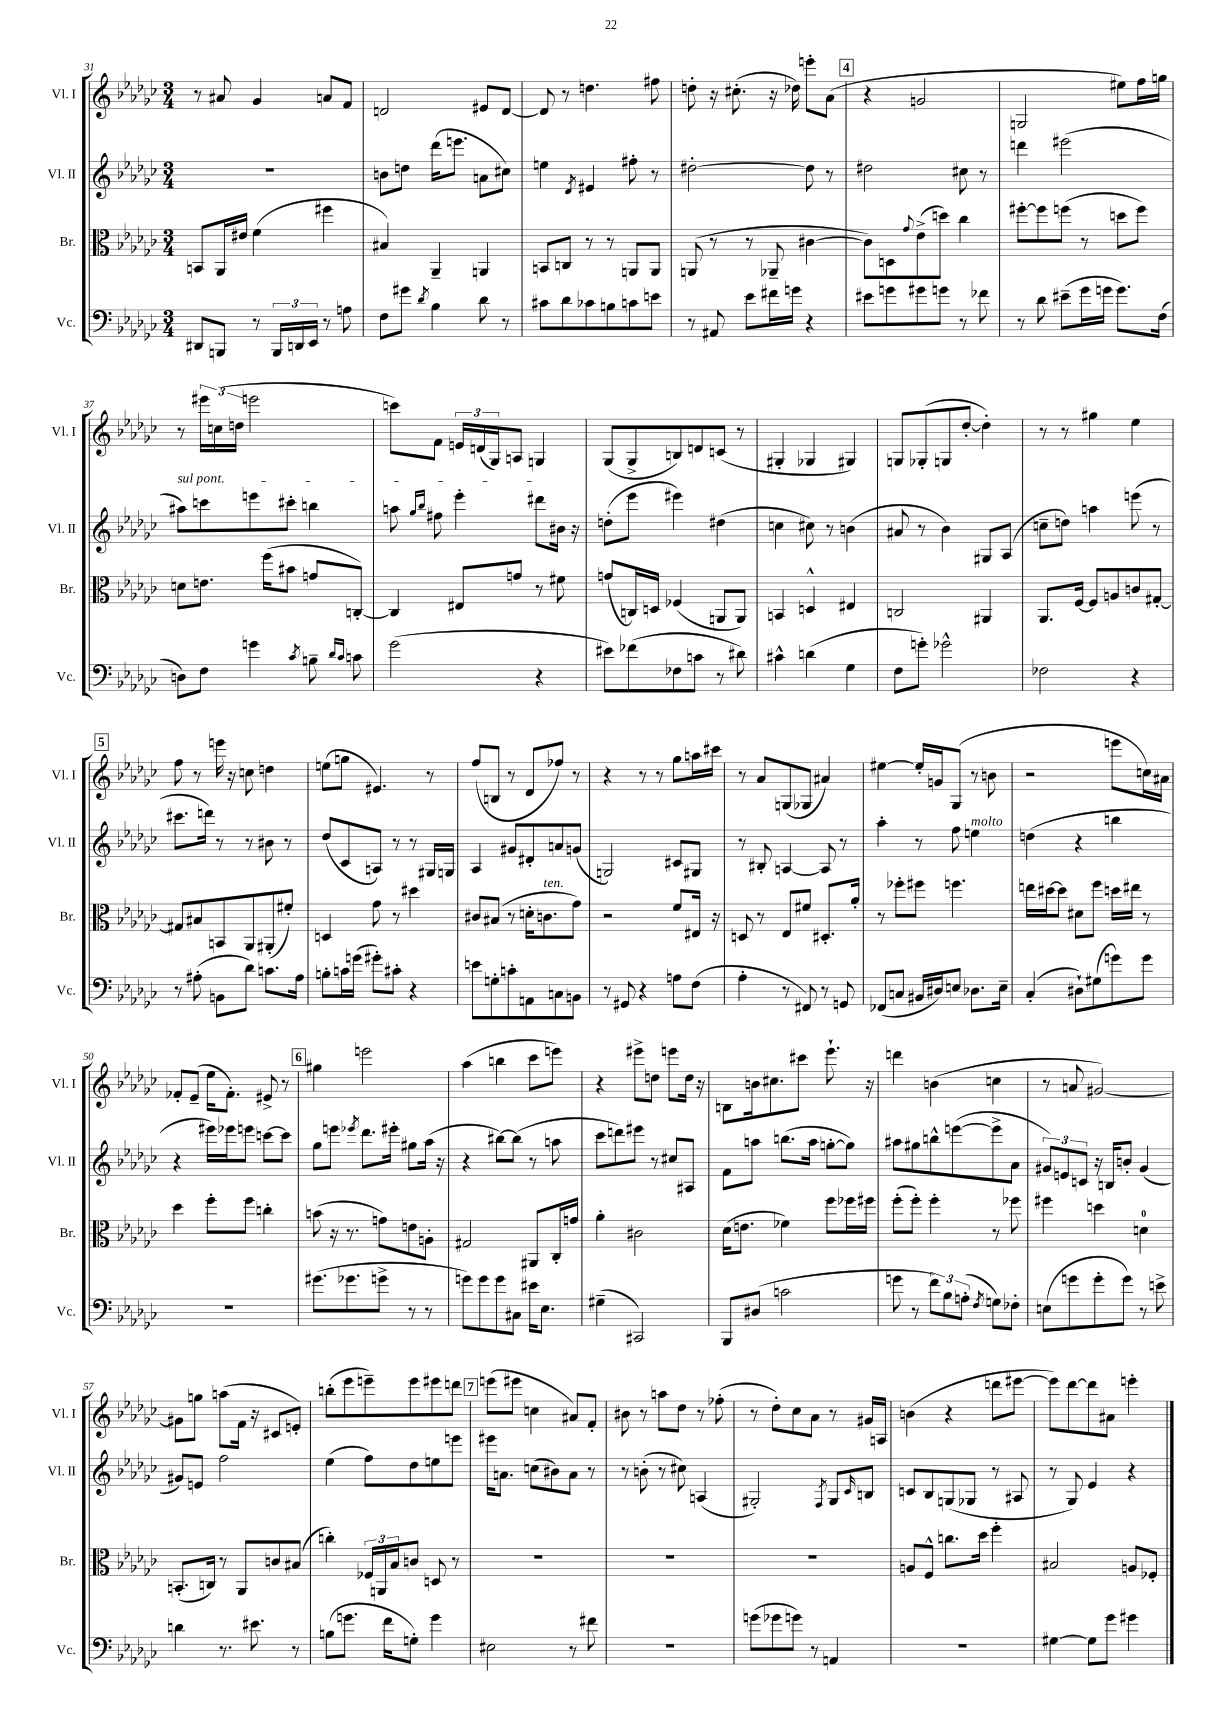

**kern	**kern	**kern	**kern
*staff4	*staff3	*staff2	*staff1
*clefF4	*clefC3	*clefG2	*clefG2
*k[b-e-a-d-g-c-]	*k[b-e-a-d-g-c-]	*k[b-e-a-d-g-c-]	*k[b-e-a-d-g-c-]
*M3/4	*M3/4	*M3/4	*M3/4
8DD#/L	8BB/L	2.r	8r
8BBB/J	16AA-/L	.	8a#/
.	16e#/JJ	.	.
8r	(4f\	.	4g-/
24BBB/LL	.	.	.
24DD/	.	.	.
24EE-/JJ	.	.	.
8r	4ff#\	.	8a/L
8A\	.	.	8f/J
=	=	=	=
8F\L	4B#/)	8b\L	2d/
8g#\J	.	8dd\J	.
8qd-/	.	.	.
4B-\	4AA-~/	(16ddd-\LK	.
.	.	8.eee\J	.
8d-\	4AA/	8a\L	8e#/L
8r	.	8cc#\J)	[8d/J
=	=	=	=
8c#\L	8BB/L	4ee\	8d/]
8d-\	8C/J	.	8r
.	.	8qd-/	.
8c-\	8r	4e#/	4.dd\
8B\	8r	.	.
8c\	8AA/L	8ff#'\	.
8e\J	8AA/J	8r	8ff#\
=	=	=	=
8r	(8AA/	[2dd#'\	8dd'\
8AA#/	8r	.	16r
.	.	.	(8.cc#'\
8e-\L	8r	.	.
16f#\L	8AA-~/	.	16r
16g\JJ	.	.	16dd-\)
4r	[4c#\	8dd#\]	8eee'\L
.	.	8r	(8a-\J
=	=	=	=
8e#\L	8c#\]L)	2dd#\	4r
8g\	8D\	.	.
.	8qqg-/	.	.
8g#\	(8e-^\	.	2g/
8g\J	8dd\J)	.	.
8r	4cc-\	8cc#\	.
8f-\	.	8r	.
=	=	=	=
8r	[8ff#'\L	4ddd\	2G/
8d-\	8ff#\]	.	.
(8e#~\L	(8ff\J	(2eee#\	.
16g-\L	8r	.	.
16g\JJ	.	.	.
8.g\L)	8dd\L	.	8ee#\L)
.	8ff\J)	.	16ff\L
(16F\Jk	.	.	16gg\JJ
=	=	=	=
8D\L)	8d\L	8aa#\L)	8r
8F\J	8.e\J	8ccc\	24eee#\LL
.	.	.	(24cc\
.	.	.	24dd\JJ
4g\	.	8eee\	2eee\
.	(16ff\LK	.	.
.	8b#\J	8ccc#'\J	.
8qc-/	.	.	.
8B~\	8g/L	4bb\	.
16qqd-/LL	.	.	.
16qqc-/JJ	.	.	.
8c\	[8C'/J)	.	.
=	=	=	=
(2g-\	4C/]	8aa\	8ccc\L)
.	.	16qqgg-/LL	.
.	.	16qqbb-/JJ	.
.	.	8ff#\	8f\J
.	8E#/L	4eee-'\	24e/LL
.	.	.	(24d/
.	.	.	24G-/J)
.	8g/J	.	8A/J
4r	8r	8ddd#\L	4G/
.	8f#\	16b#\Jk	.
.	.	16r	.
=	=	=	=
8e#\L)	(8g/L	(8dd'\L	(8G-/L
(8f-\	16C/L)	8eee-\J	8G-^/
.	16D/JJ	.	.
8F-\	(4F-/	4eee#\)	8B/)
8c\J	.	.	8d/
8r	8AA/L	(4dd#\	(8c/J
8d#\)	8AA/J)	.	8r
=	=	=	=
4c#^^\	4BB/	4cc\	4G#'/
(4d\	4D^^/	8cc#\)	4G-/
.	.	8r	.
4G-\	4E#/	(4b\	4G#/)
=	=	=	=
8F\L	2C/	8a#/	8G/L
8g'\J)	.	8r	(8G-'/
2g-^^\	.	4b-\)	8G/
.	.	.	[8dd-'/J
.	4AA#/	8G#/L	4dd-'\])
.	.	(8A-/J	.
=	=	=	=
2F-\	8.AA-/L	8cc~\L	8r
.	.	8dd\J)	8r
.	[16F/Jk	.	.
.	8F/]L	4aa\	4gg#\
.	8A/	.	.
4r	8c/	(8eee\	4ee-\
.	[8G#'/J	8r	.
=	=	=	=
8r	8G#/]L	8.ccc#\L	8ff\
(8A#'\	8B#/	.	8r
.	.	16ddd\Jk)	.
8BB\L	8BB/	8r	16eee\
.	.	.	16r
8d-\J)	8AA-/	8r	8cc\
8.c\L	(8AA#'/	8b#\	4dd\
.	8f#'/J)	8r	.
16A#\Jk	.	.	.
=	=	=	=
8B'\L	4D/	(8dd-/L	(8ee\L
16c\L	.	8c-/	8gg\J
(16g\JJ	.	.	.
8g#'\L)	8g-\	8A/J)	4.e#/)
8c#'\J	8r	8r	.
4r	4dd#\	8r	.
.	.	16G#/LL	8r
.	.	16G/JJ	.
=	=	=	=
8e\L	8c#/L	4A-/	(8ff/L
8G'\	(8B#/J	.	8B/J
8c'\	8r	8g#/L	8r
8AA\	16d'\LK	8d#'/	8d-/L
.	8.c\	.	.
8C\	.	8a/	8ff-/J)
8BB\J	8g-\J)	(8g/J	8r
=	=	=	=
8r	2r	2G/)	4r
8GG#/	.	.	.
4r	.	.	8r
.	.	.	8r
8A\L	8f/L	8c#/L	8gg-\L
(8F\J	16E#/Jk	8G#/J	16aa\L
.	16r	.	16ccc#\JJ
=	=	=	=
4A-'\	8D/	8r	8r
.	8r	8B#'/	8a-/L
8r	8E-/L	[4A/	(8G/
8FF#/)	8f#/J	.	8G-/J
8r	8.D#'/L	8A/]	4a#/)
8GG/	.	8r	.
.	16a-'/Jk	.	.
=	=	=	=
(8FF-/L	8r	4aa-'\	[4ee#\
8C/J	8ff-'\L	.	.
16BB#/LL	8ff#\J	8r	16ee#'/]LL
16D#/J)	.	.	16g/J
8E/J	4.ff\	8ff\	(8G-/J
8.D-\L	.	4ee\	8r
.	.	.	8b\
16E~\Jk	.	.	.
=	=	=	=
(4C-'/	16ee\LL	(4dd\	2r
.	[16dd#\J	.	.
.	8dd#\]J	.	.
8D#`\L)	8d#\L	4r	.
(8G#\	8ff\J	.	.
8g\)	16dd\LL	4bb\	8eee\L
.	16ee#\JJ	.	.
8g\J	8r	.	16cc\L)
.	.	.	16a#\JJ
=	=	=	=
2.r	4dd-\	4r	8f-'/L
.	.	.	(8e-~/J
.	8ff'\L	16eee#\LL)	16ee-\LK
.	.	16eee-\J	8.f-'\J)
.	8ff\J	8eee\J	.
.	4cc'\	[8ccc\L	8e#^/
.	.	8ccc\]J	8r
=	=	=	=
(8.g#\L	(8b\	8gg-\L	4gg#\
.	16r	8eee\J	.
8.g-\	8.r	.	.
.	.	8qeee-/	.
.	.	8.ddd-\L	2eee\
8g^\J	8g\L)	.	.
.	.	16eee#'\Jk	.
8r	8e\	8gg#\L	.
8r	8A'\J	(16aa-\Jk	.
.	.	16r	.
=	=	=	=
8g\L)	2G#/	4r	(4aa-\
8g\	.	.	.
8g\	.	[8bb#\L)	4bb\
8C#\J	.	(8bb#\]J	.
16e#\LK	8AA#/L	8r	8ccc-\L
8.E-\J	.	.	.
.	16C-'/L	8aa\	8eee\J)
.	16g/JJ	.	.
=	=	=	=
(4G#~\	4a-'\	8ccc-\L	4r
.	.	8ddd\)	.
2CC#/)	2c#\	8eee#\J	8eee#^\L
.	.	8r	8dd\J
.	.	8cc#/L	8eee\L
.	.	8A#/J	16dd\Jk
.	.	.	16r
=	=	=	=
8BBB-/L	(16d-\LK	8f\L	8B\L
.	8.e\J	.	.
(8D#/J	.	8aa\J	16b\k
.	.	.	8.cc#\
2c\	4f-\)	(8.bb\L	.
.	.	.	8ccc#\J
.	.	16aa\Jk	.
.	8ff\L	[8gg'\L	8.eee-`\
.	16ff-\L	8gg\]J)	.
.	16ff#\JJ	.	16r
=	=	=	=
8g\	(8ff'\L	8aa#\L	4ddd\
8r	8ff'\J)	8gg#\	.
12f\L)	4ff'\	8bb^^\	(4b\
12B-\	.	.	.
.	.	([8eee\	.
(12A'\J	.	.	.
8qF/	.	.	.
8G\L)	8r	8eee^\]	4cc\
8F-'\J	8ff-\	8a-\J	.
=	=	=	=
(8E\L	4ff#\	12g#/L)	8r
.	.	12e/	.
8g\	.	.	8a/
.	.	12c/J	.
8g'\	4dd\	16r	[2g#/)
.	.	16B/LK	.
8g\J)	.	8b'/J	.
8r	4d\	(4g#/	.
8e^\	.	.	.
=	=	=	=
4d\	(8.BB'/L	8g#/L)	8g#\]L
.	.	8e/J	8gg\J
.	16C/Jk)	.	.
8.r	8r	2ff\	(8aa\L
.	8AA-/L	.	16f\Jk
8.e#\	.	.	16r
.	8c/	.	8c#/L
8r	(8B#/J	.	8e'/J)
=	=	=	=
(8B\L	4cc'\)	(4ee-\	(8bb'\L
8.g\J	.	.	8eee-\
.	24F-/LL	8ff\L)	8eee~\)
.	24AA/	.	.
16f\LK	.	.	.
.	24B-/J	.	.
8G'\J)	8c/J	8dd-\	8eee\
4g\	8D/	8ee\	8eee#\
.	8r	8eee\J	8ddd\J
=	=	=	=
2E#\	2.r	16eee#\LK	(8eee\L
.	.	8.a\J	.
.	.	.	8eee#\J
.	.	(8cc\L	4cc\
.	.	8b#\)	.
8r	.	8a\J	8a#/L)
8f#\	.	8r	8f'/J
=	=	=	=
2.r	2.r	8r	8b#\
.	.	(8b'\	8r
.	.	8r	8aa\L
.	.	8cc#\)	8dd-\J
.	.	(4A/	8r
.	.	.	(8ff-'\
=	=	=	=
(8g\L	2.r	2G#'/)	8r
8g-\	.	.	8dd-'\L)
8g\J)	.	.	8cc-\
8r	.	.	8a-\J
.	.	8qF/	.
4AA/	.	8G#/L	8r
.	.	16qqc-/	.
.	.	8B/J	16g#/LL
.	.	.	16A/JJ
=	=	=	=
2.r	8A/L	8c/L	(4b\
.	8F^^/J	8B-/	.
.	8.cc\L	(8G/	4r
.	.	8G-/J	.
.	16dd-\Jk	.	.
.	4ff'\	8r	8ddd\L
.	.	8A#/	[8eee#\J
=	=	=	=
[4G#\	2B#/	8r	8eee#\]L)
.	.	8G-/)	[8ddd-\
8G#\]L	.	4e-/	8ddd-\]
8g-\J	.	.	8a#\J
4g#\	8A/L	4r	4eee'\
.	8F-'/J	.	.
==	==	==	==
*-	*-	*-	*-
